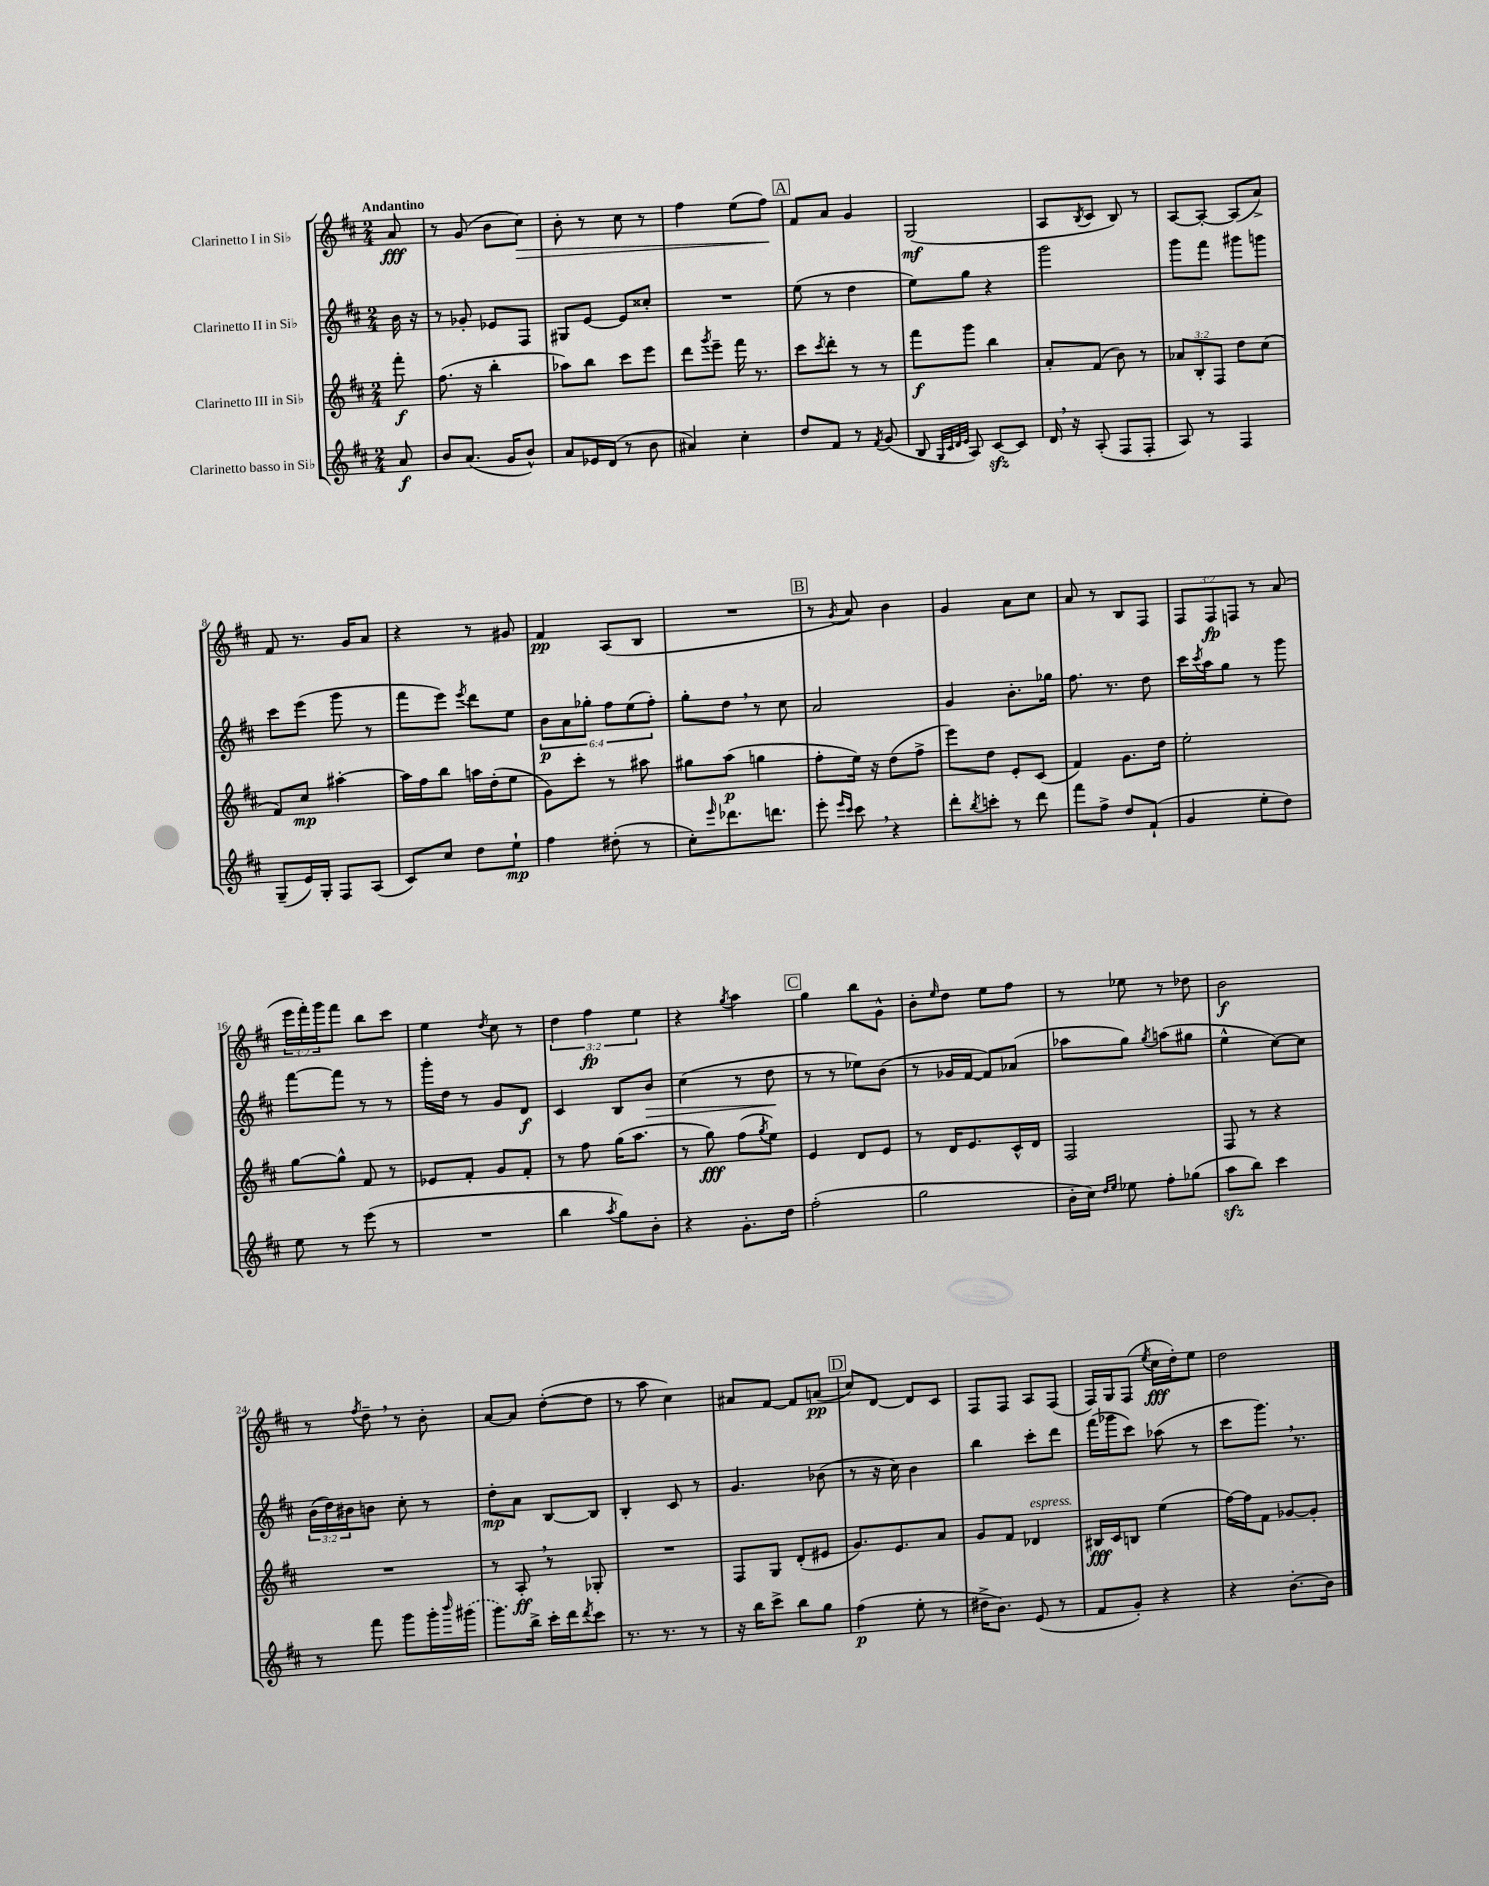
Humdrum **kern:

**kern	**kern	**kern	**kern
*staff4	*staff3	*staff2	*staff1
*clefG2	*clefG2	*clefG2	*clefG2
*k[f#c#]	*k[f#c#]	*k[f#c#]	*k[f#c#]
*M2/4	*M2/4	*M2/4	*M2/4
8a	8fff#'	16b	8a
.	.	16r	.
=	=	=	=
8b	(8.ff#	8r	8r
(8.a	.	8g-'	(8g
.	16r	.	.
.	4bb'	8e-	8b
16g	.	.	.
8b^^)	.	8F#	8cc#)
=	=	=	=
8a	8aa-)	8G#	8b'
16e-	8bb	[8e	8r
(16d	.	.	.
8r	8ccc#	8e]	8cc#
8b	8eee	8cc##'	8r
=	=	=	=
4a#)	8ddd	2r	4ff#
.	8qggg	.	.
.	8eee~	.	.
4cc#'	16fff#	.	(8ee
.	8.r	.	.
.	.	.	8ff#)
=	=	=	=
8dd	8ccc#	(8ee	8f#
.	8qccc#	.	.
8f#	8ddd'	8r	8a
8r	8r	4dd	4g
8qf#	.	.	.
(8g	8r	.	.
=	=	=	=
8B	8fff#	8ee)	(2G
32qqG	.	.	.
32qqc#	.	.	.
32qqd	.	.	.
32qqe	.	.	.
8A)	8ggg	8gg	.
[8c#	4bb	4r	.
8c#]	.	.	.
=	=	=	=
16d	8a'	2ggg	8A
16r	.	.	.
.	.	.	8qB
(8A'	(8f#	.	8c#
8F#	8b)	.	8B)
8F#'	8r	.	8r
=	=	=	=
8A)	12a-	8ggg	[8A
.	12B'	.	.
8r	.	8fff#	8A'_
.	12F#	.	.
4F#	8dd	8ggg#	(8A]
.	(8cc#	8ggg	8a^)
=	=	=	=
(8G~	8f#)	8ccc#	8f#
16e)	8cc#	(8eee	8.r
16G'	.	.	.
8F#	[4aa#'	8ggg	.
.	.	.	16g
(8A	.	8r	8a
=	=	=	=
8c#)	16aa#]	8fff#	4r
.	16ff#	.	.
8cc#	8bb	8eee)	.
.	.	8qeee	.
8dd	16aa	8ddd	8r
.	(16dd'	.	.
8ee`	8ee	8ee	8g#
=	=	=	=
4ff#	8g)	12b	4f#
.	.	12a	.
.	8ccc#'	.	.
.	.	12gg-'	.
(8dd#'	8r	12ff#	(8A
.	.	(12ee	.
8r	8aa#	.	8B
.	.	12ff#')	.
=	=	=	=
8cc#')	8gg#	8gg'	2r
16qqeee	.	.	.
8.ddd-	(8aa	8dd	.
.	4gg	8r	.
8.ddd	.	.	.
.	.	8cc#	.
=	=	=	=
8eee'	8ff#'	2a	8r
16qqeee	.	.	.
16qqccc#	.	.	8qg
8ccc#	16ee)	.	8a)
.	16r	.	.
4r	(8dd	.	4b
.	8ff#^	.	.
=	=	=	=
8ddd'	8eee)	4g	4g
8qbb	.	.	.
8ccc'	8dd	.	.
8r	8e'	8.b'	8a
8ddd	(8c#	.	8cc#
.	.	16gg-	.
=	=	=	=
8fff#	4f#)	8.ff#	8a
8ff#^	.	.	8r
.	.	8.r	.
8dd	8.g	.	8B
(8f#`	.	8dd	8F#
.	16dd	.	.
=	=	=	=
4g	2ee'	16ccc#	12F#
.	.	8qccc#	.
.	.	16aa	.
.	.	.	12F#
.	.	8gg	.
.	.	.	12F
8ee'	.	8r	8r
8dd)	.	8ggg	(8a
=	=	=	=
8ee	[8gg	[8fff#	24eee
.	.	.	24fff#')
.	.	.	24ggg
8r	8gg^^]	8fff#]	8fff#
(8eee	8f#	8r	8bb
8r	8r	8r	8ccc#
=	=	=	=
2r	8e-	16ggg'	4ee
.	.	16dd	.
.	8f#'	8r	.
.	.	.	8qdd
.	8g	8g	8cc#
.	8f#'	8d	8r
=	=	=	=
4bb	8r	4c#	6dd
.	8ff#	.	.
.	.	.	6ff#
8qaa	.	.	.
8gg)	(16gg	8B	.
.	8.aa	.	.
.	.	.	6ee
8b'	.	8b	.
=	=	=	=
4r	8r	(4cc#	4r
.	8gg)	.	.
.	.	.	8qgg
8.g'	(8ff#	8r	4aa
.	8qgg	.	.
.	8ee)	8dd	.
16dd	.	.	.
=	=	=	=
(2ff#'	4e	8r	4gg
.	.	8r	.
.	8d	8ee-)	8bb
.	8e	(8b	8g^^
=	=	=	=
2gg	8r	8r	8b'
.	.	.	16qqee
.	16d	16g-	8dd
.	8.e	[16f#	.
.	.	8f#])	8ee
.	16c#^^	(8a-	8ff#
.	16d	.	.
=	=	=	=
16b'	2F#	8aa-	8r
16cc#)	.	.	.
16qqdd	.	.	.
16qqee	.	.	.
8ee-	.	8gg)	8ee-
.	.	8qgg	.
8ff#'	.	(8aa	8r
(8gg-	.	8gg#	8dd-
=	=	=	=
8aa	8F#	4ee^^	2b
8bb)	8r	.	.
4ccc#	4r	[8cc#)	.
.	.	8cc#]	.
=	=	=	=
8r	2r	(24b	8r
.	.	24dd)	.
.	.	24b#	.
.	.	.	8qff#
8fff#	.	8b	8dd~
8ggg	.	8cc#'	8r
16ggg'	.	8r	8b'
16qqbbb	.	.	.
(16ggg#	.	.	.
=	=	=	=
8.ggg)	8r	8dd'	[8a
.	8A'	8a	8a]
16bb^	.	.	.
16ccc#'	8r	[8B	([8dd'
16ddd	.	.	.
8qddd	.	.	.
8ccc#	8G-'	8B]	8dd]
=	=	=	=
8.r	2r	4B'	8r
.	.	.	8aa
8.r	.	.	.
.	.	8c#	4cc#)
8r	.	8r	.
=	=	=	=
16r	8F#	4.g	8a#
16bb	.	.	.
8ccc#^	8G	.	[8f#
8bb	(8d'	.	8f#]
8gg	8e#	(8b-	(8a
=	=	=	=
(4ff#	8.g)	8r	8cc#)
.	.	16r	[8d
.	8.e	16cc#)	.
8ee'	.	4b	8d]
8r	8a	.	8c#
=	=	=	=
16dd#^	8g	4bb	8F#
8.b)	.	.	.
.	8f#	.	8F#
(8e	4d-	8ccc#'	8A
8r	.	8ddd	(8F#
=	=	=	=
8f#	16B#	(16fff#	16F#)
.	16c#	16ggg-	16G
8g')	8B	8ccc#)	(8F#
.	.	.	8qee
4r	(4ee	(8aa-	16cc#
.	.	.	16dd')
.	.	8r	8ee
=	=	=	=
4r	[16ff#)	8ccc#	2dd
.	16ff#]	.	.
.	8f#	8.ggg)	.
[8.b'	[8g-	.	.
.	.	8.r	.
.	8g-']	.	.
16b]	.	.	.
==	==	==	==
*-	*-	*-	*-
